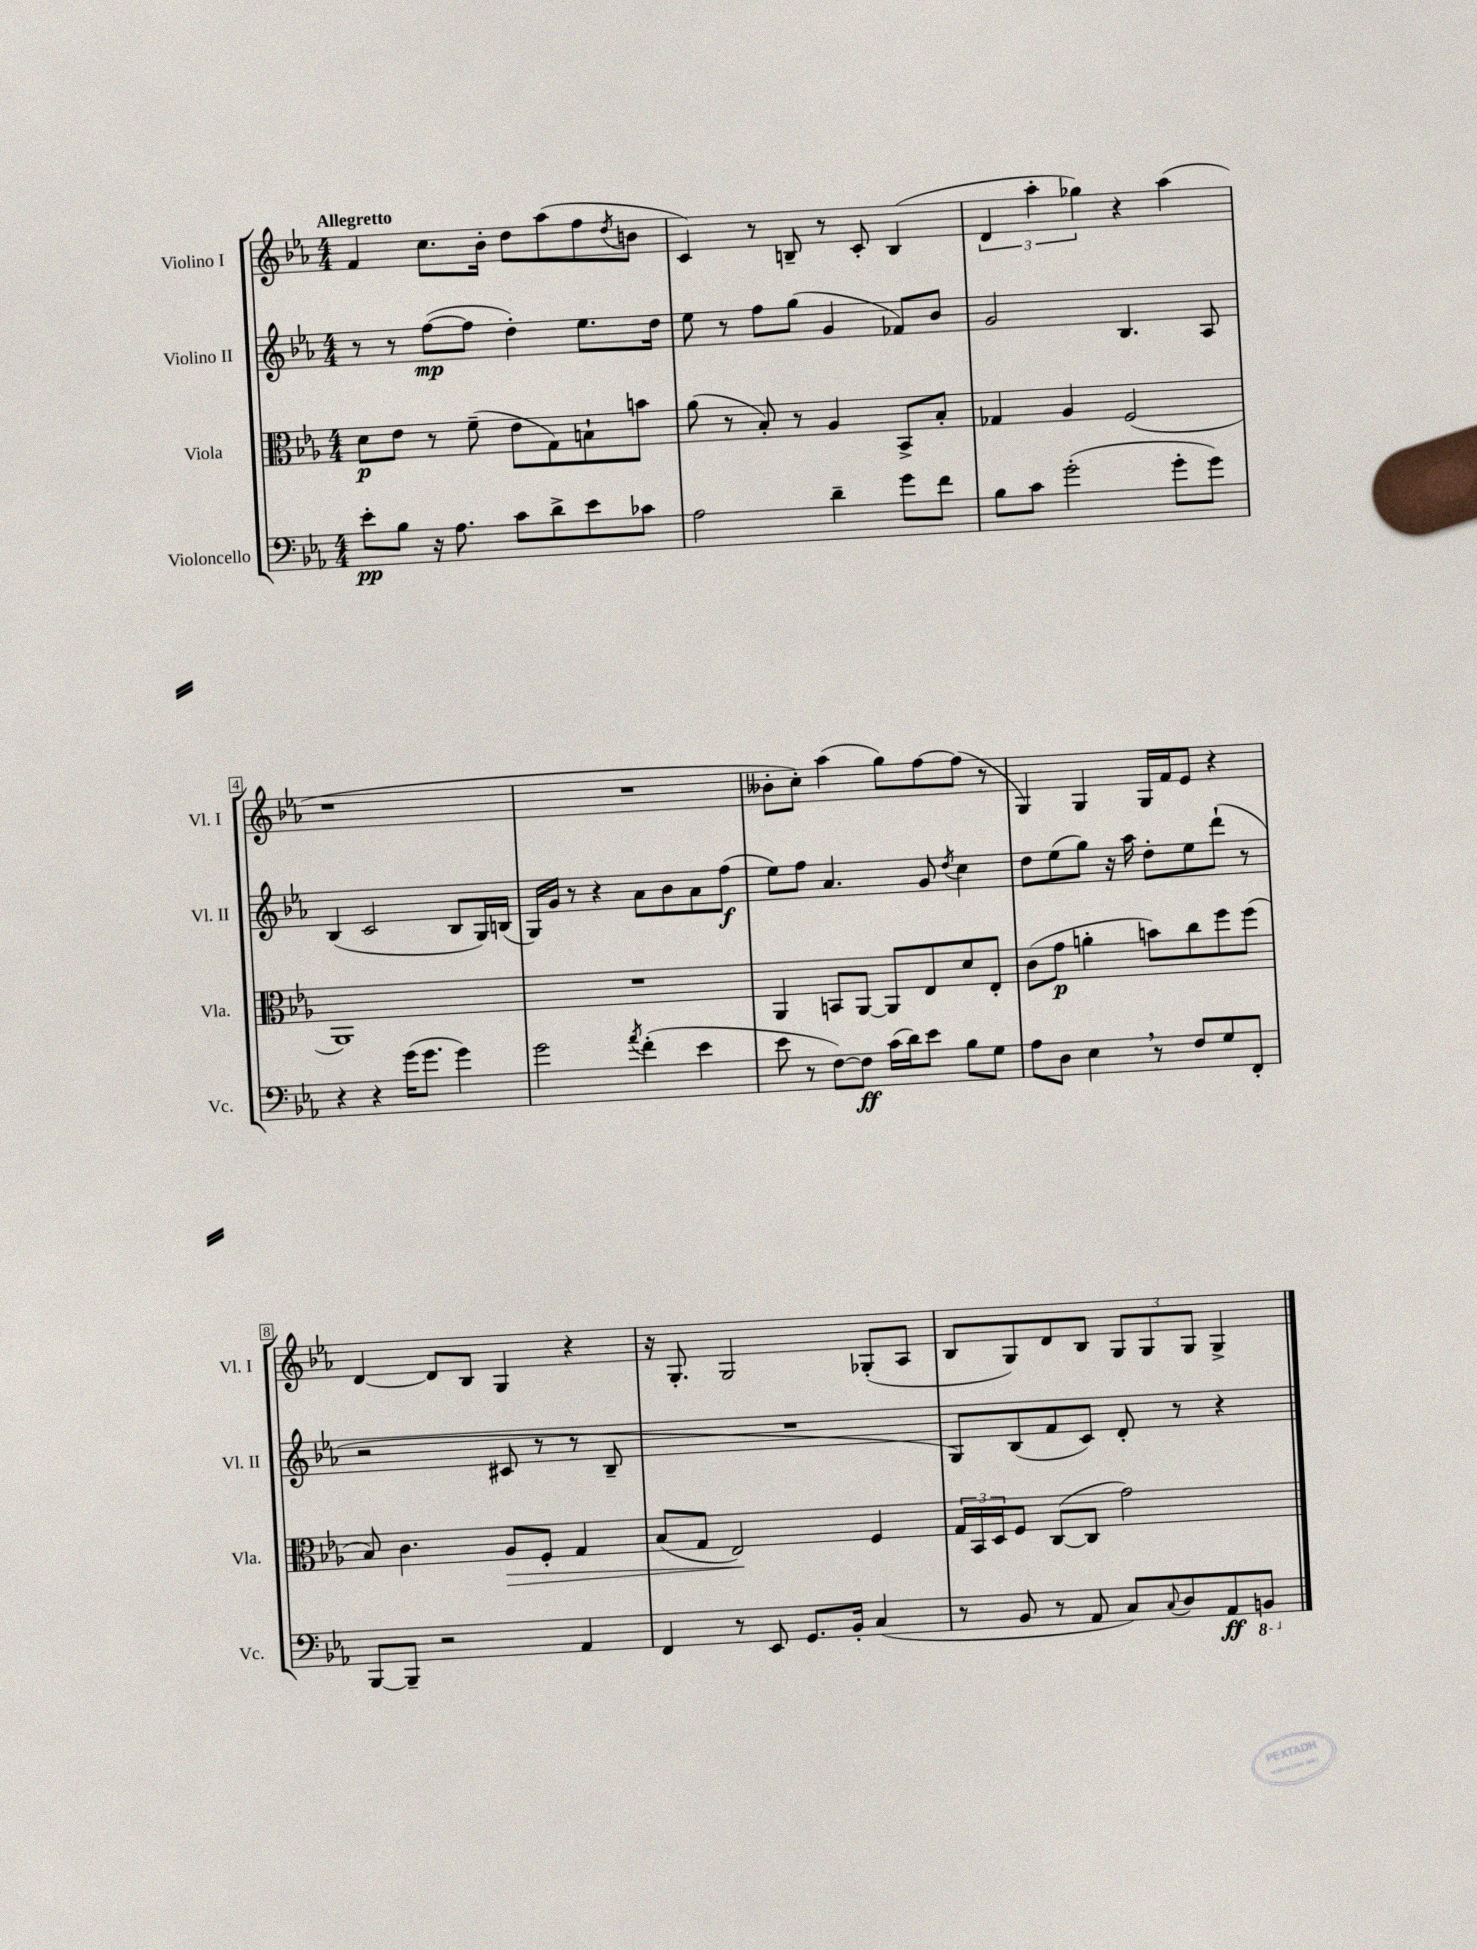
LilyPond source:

<<
\new StaffGroup <<
\new Staff = "s0" \with { instrumentName = "Violino I" shortInstrumentName = "Vl. I" } {
    \clef treble \key ees \major \numericTimeSignature \time 4/4 \tempo "Allegretto"
    f'4 c''8. bes'16-. d''8 aes''8( f''8 \acciaccatura { d''8 } b'8 |
    c'4) r8 b8-- r8 c'8-. b4( |
    \tuplet 3/2 { d'4 aes''4-. ges''4) } r4 aes''4( |
    r1 |
    R1 |
    beses'8-. c''8-.) aes''4( g''8) f''8~ f''8( r8 |
    g4) g4 g16 f'16 ees'8 r4 |
    d'4~ d'8 bes8 g4 r4 |
    r16 g8.-. g2 ges8-.( aes8 |
    bes8 g8) d'8 bes8 \tuplet 3/2 { g8 g8 g8 } g4-> \bar "|." |
}
\new Staff = "s1" \with { instrumentName = "Violino II" shortInstrumentName = "Vl. II" } {
    \clef treble \key ees \major \numericTimeSignature \time 4/4
    r8 r8 f''8~\mp( f''8 d''4-.) ees''8. d''16 |
    ees''8 r8 f''8 g''8( g'4 fes'8) bes'8 |
    g'2 bes4. aes8 |
    bes4( c'2 bes8 g16) b16( |
    g16) g'16 r8 r4 aes'8 bes'8 aes'8 f''8\f( |
    ees''8) f''8 aes'4. g'8 \acciaccatura { d''8 } c''4 |
    d''8 ees''8( g''8) r16 aes''16 d''8-. ees''8 d'''8-!( r8 |
    r2 cis'8 r8 r8 bes8-- |
    R1 |
    g8) bes8( f'8 c'8) d'8-. r8 r4 \bar "|." |
}
\new Staff = "s2" \with { instrumentName = "Viola" shortInstrumentName = "Vla." } {
    \clef alto \key ees \major \numericTimeSignature \time 4/4
    d'8\p ees'8 r8 f'8--( ees'8 g8) b8-! b'8 |
    aes'8( r8 bes8-.) r8 aes4 bes,8-> bes8-. |
    ges4 aes4 f2( |
    aes,1) |
    R1 |
    aes,4 b,8 aes,8~ aes,8 ees8 d'8 ees8-. |
    c'8( g'8\p a'4-. b'8) c''8 f''8 f''8( |
    bes8) c'4. aes8\> f8-. g4 |
    bes8( g8 ees2\!) f4 |
    \tuplet 3/2 { g16 bes,16 d16 } f8 c8~( c8 g'2) \bar "|." |
}
\new Staff = "s3" \with { instrumentName = "Violoncello" shortInstrumentName = "Vc." } {
    \clef bass \key ees \major \numericTimeSignature \time 4/4
    ees'8-.\pp bes8 r16 aes8. c'8 d'8-> ees'8 ces'8 |
    aes2 d'4-- g'8 f'8 |
    bes8 c'8 g'2-.( g'8-. g'8) |
    r4 r4 g'16( g'8. g'4) |
    g'2 \acciaccatura { aes'8 } f'4-.( ees'4 |
    ees'8 r8 f8~) f8\ff c'16( d'16) ees'8 bes8 g8 |
    aes8 d8 ees4 \breathe r8 f8 g8 f,8-. |
    bes,,8~ bes,,8-- r2 aes,4 |
    f,4 r8 ees,8 g,8. bes,16-. c4( |
    r8 bes,8 r8 aes,8 c8) \appoggiatura { c8 } d8 aes,8\ff \ottava #-1 b,,8 \ottava #0 \bar "|." |
}
>>
>>
\layout { \context { \Score \override BarNumber.stencil = #(make-stencil-boxer 0.1 0.3 ly:text-interface::print) } }
